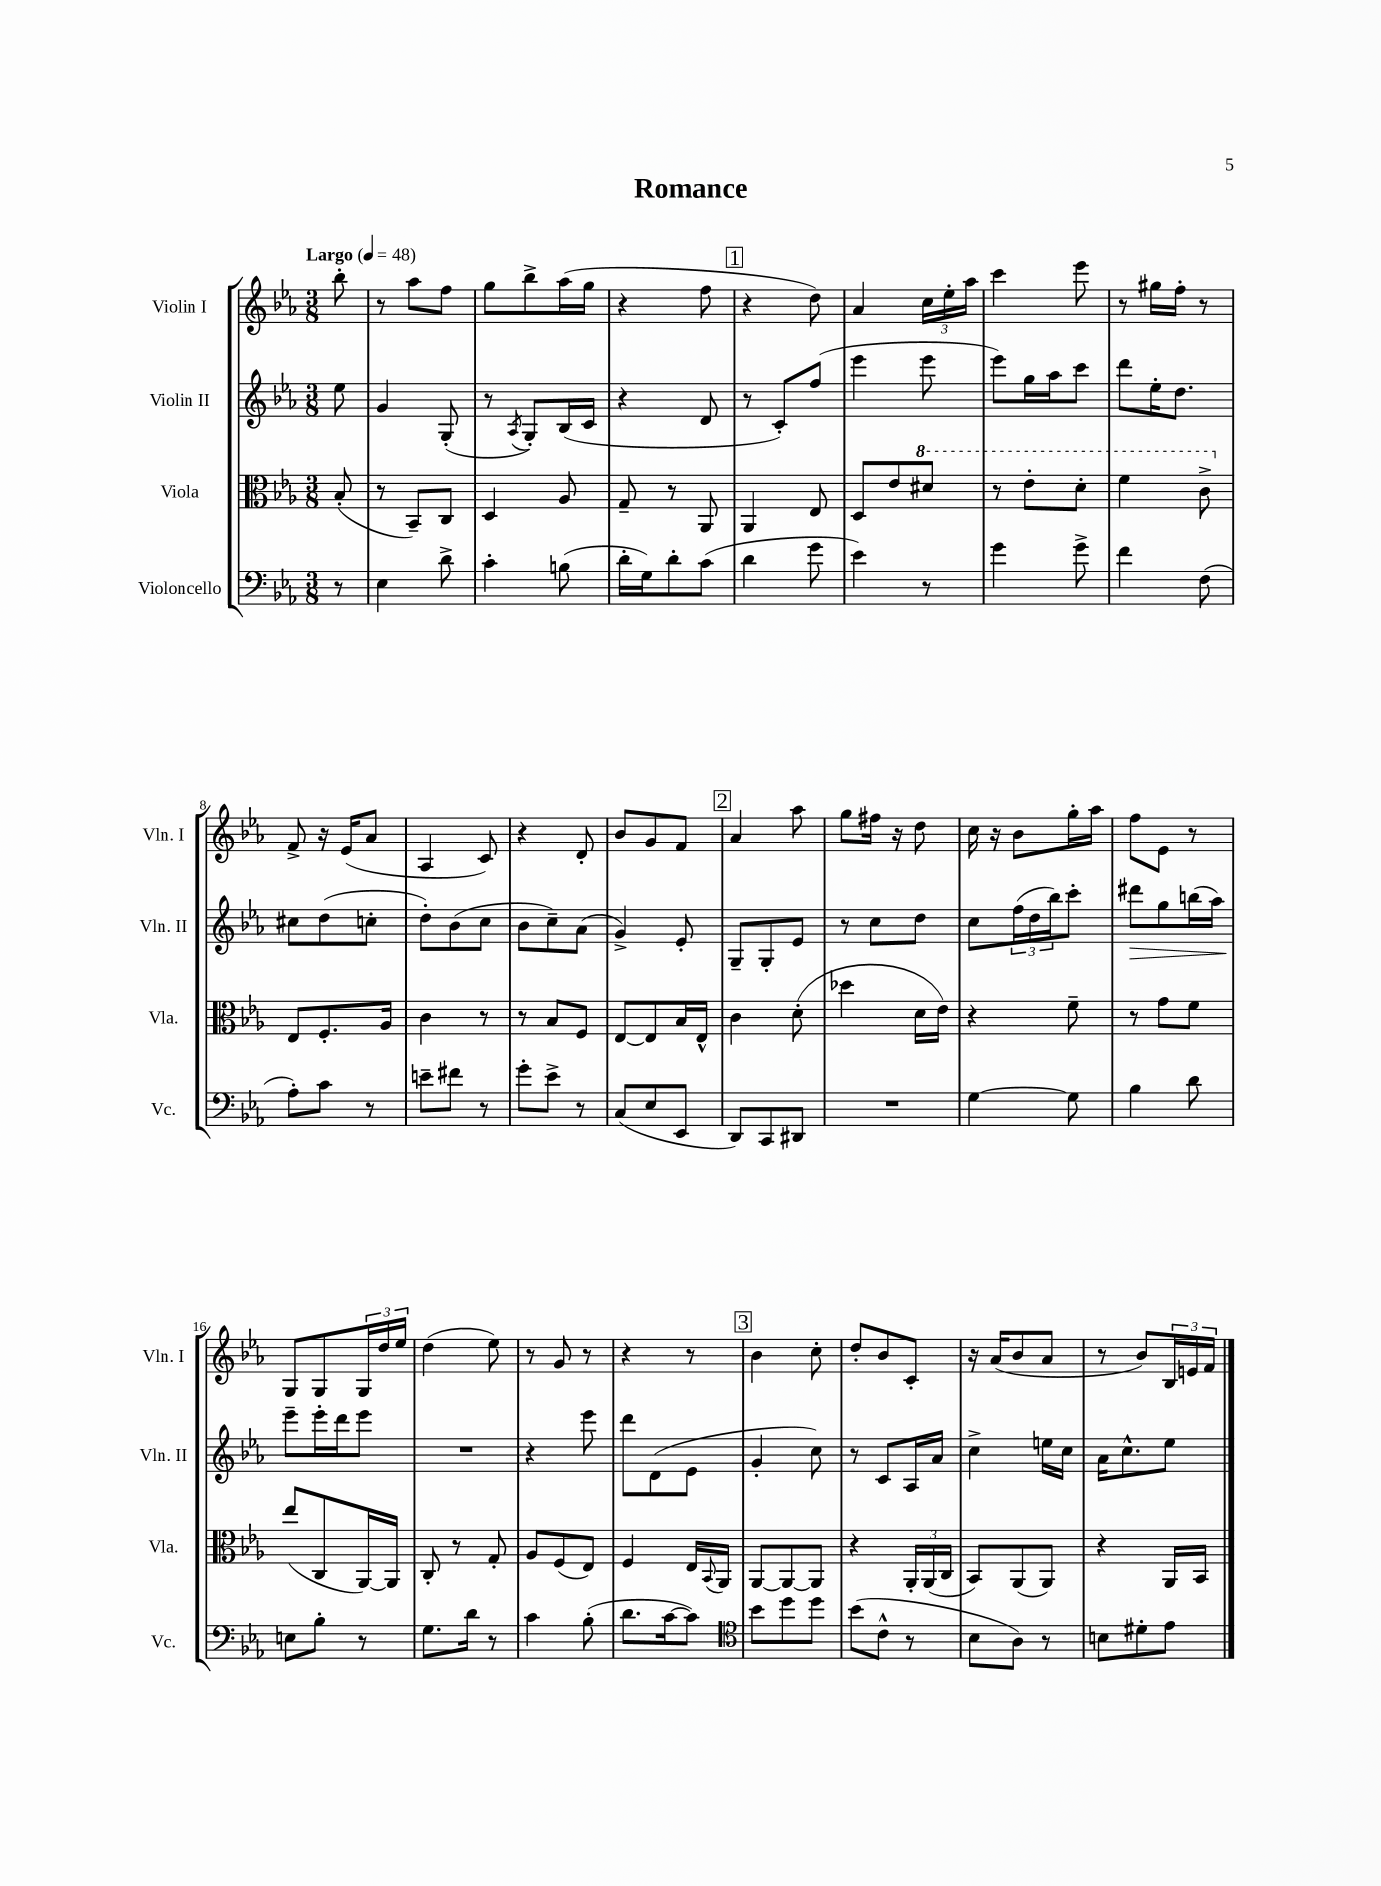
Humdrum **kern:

**kern	**kern	**kern	**kern
*staff4	*staff3	*staff2	*staff1
*clefF4	*clefC3	*clefG2	*clefG2
*k[b-e-a-]	*k[b-e-a-]	*k[b-e-a-]	*k[b-e-a-]
*M3/8	*M3/8	*M3/8	*M3/8
*MM48	*MM48	*MM48	*MM48
8r	(8B-'/	8ee-\	8bb-'\
=	=	=	=
4E-\	8r	4g/	8r
.	8BB-~/L)	.	8aa-\L
8d^\	8C/J	(8G'/	8ff\J
=	=	=	=
4c'\	4D/	8r	8gg\L
.	.	8qA-/	.
.	.	8G'/L)	8bb-^\
(8B\	8A-/	(16B-/L	(16aa-\L
.	.	16c/JJ	16gg\JJ
=	=	=	=
16d'\LL	8G~/	4r	4r
16G\J)	.	.	.
8d'\	8r	.	.
(8c\J	8AA-/	8d/	8ff\
=	=	=	=
4d\	4AA-/	8r	4r
.	.	8c'/L)	.
8g\	8E-/	(8ff/J	8dd\)
=	=	=	=
4e-\)	8D/L	4eee-\	4a-/
.	8e-/	.	.
8r	8dd#/J	8eee-\	24cc\LL
.	.	.	24ee-'\
.	.	.	24aa-\JJ
=	=	=	=
4g\	8r	8eee-\L)	4ccc\
.	8ee-'\L	16gg\L	.
.	.	16aa-\J	.
8g^\	8dd'\J	8ccc\J	8eee-\
=	=	=	=
4f\	4ff\	8ddd\L	8r
.	.	16ee-'\K	16gg#\LL
.	.	8.dd\J	16ff'\JJ
(8F\	8cc^\	.	8r
=	=	=	=
8A-'\L)	8E-/L	8cc#\L	8f^/
8c\J	8.F'/	(8dd\	16r
.	.	.	(16e-/LK
8r	.	8cc'\J	8a-/J
.	16A-/Jk	.	.
=	=	=	=
8e~\L	4c\	8dd'\L)	4A-/
8f#\J	.	(8b-\	.
8r	8r	8cc\J	8c/)
=	=	=	=
8g'\L	8r	8b-\L	4r
8e-^\J	8B-/L	8cc~\)	.
8r	8F/J	(8a-\J	8d'/
=	=	=	=
(8C/L	[8E-/L	4g^/)	8b-/L
8E-/	8E-/]	.	8g/
8EE-/J	16B-/L	8e-'/	8f/J
.	16E-^^/JJ	.	.
=	=	=	=
8DD/L)	4c\	8G~/L	4a-/
8CC/	.	8G'/	.
8DD#/J	(8d'\	8e-/J	8aa-\
=	=	=	=
4.r	4dd-\	8r	8gg\L
.	.	8cc\L	16ff#\Jk
.	.	.	16r
.	16d\LL	8dd\J	8dd\
.	16e-\JJ)	.	.
=	=	=	=
[4G\	4r	8cc\L	16cc\
.	.	.	16r
.	.	(24ff\L	8b-\L
.	.	24dd\	.
.	.	24bb-\J)	.
8G\]	8f~\	8ccc'\J	16gg'\L
.	.	.	16aa-\JJ
=	=	=	=
4B-\	8r	8ddd#\L	8ff\L
.	8g\L	8gg\	8e-\J
8d\	8f\J	(16bb\L	8r
.	.	16aa-\JJ)	.
=	=	=	=
8E\L	(8ee-/L	8eee-~\L	8G/L
8B-'\J	8C/	16eee-'\L	8G/
.	.	16ddd\J	.
8r	[16AA-/L)	8eee-\J	24G/L
.	.	.	24dd/
.	16AA-/]JJ	.	.
.	.	.	24ee-/JJ
=	=	=	=
8.G\L	8C'/	4.r	(4dd\
.	8r	.	.
16d\Jk	.	.	.
8r	8G'/	.	8ee-\)
=	=	=	=
4c\	8A-/L	4r	8r
.	(8F/	.	8g/
(8B-'\	8E-/J)	8eee-\	8r
=	=	=	=
8.d\L	4F/	8ddd\L	4r
.	.	(8d\	.
[16c\k	.	.	.
8c\]J)	16E-/LL	8e-\J	8r
.	8qqBB-/	.	.
.	16AA-/JJ	.	.
=	=	=	=
*clefC4	*	*	*
8b-\L	[8AA-/L	4g'/	4b-\
8dd\	8AA-/_	.	.
8dd\J	8AA-/]J	8cc\)	8cc'\
=	=	=	=
(8b-\L	4r	8r	8dd'/L
8c^^\J	.	8c/L	8b-/
8r	24AA-'/LL	16A-/L	8c'/J
.	(24AA-/	.	.
.	.	16a-/JJ	.
.	24C/JJ	.	.
=	=	=	=
8B-\L	8BB-/L)	4cc^\	16r
.	.	.	(16a-/LK
8A-\J)	(8AA-/	.	8b-/
8r	8AA-/J)	16ee\LL	8a-/J
.	.	16cc\JJ	.
=	=	=	=
8B\L	4r	16a-\LK	8r
.	.	8.cc^^\	.
8d#'\	.	.	8b-/L)
8e-\J	16AA-/LL	8ee-\J	24B-/L
.	.	.	24e/
.	16BB-/JJ	.	.
.	.	.	24f/JJ
==	==	==	==
*-	*-	*-	*-
